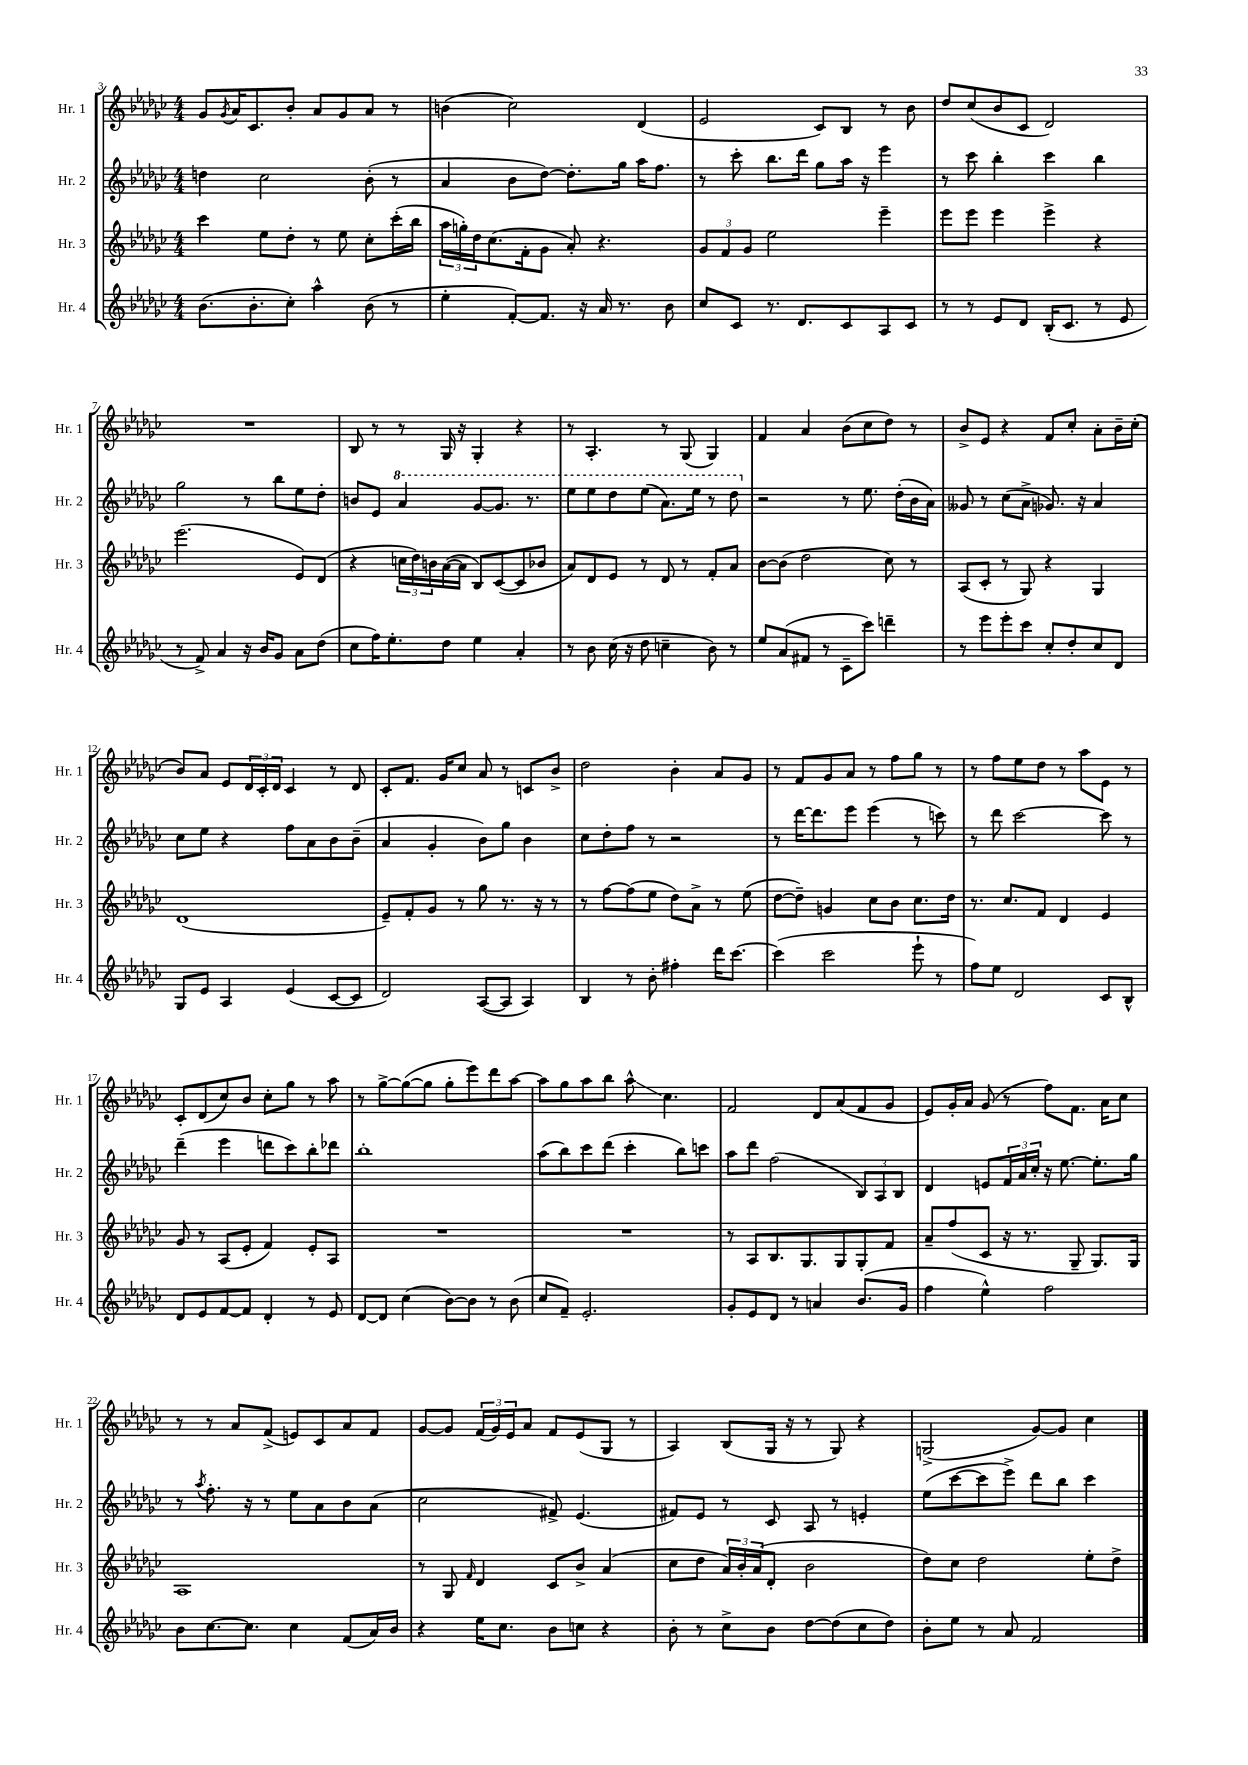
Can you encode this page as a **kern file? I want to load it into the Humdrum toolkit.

**kern	**kern	**kern	**kern
*staff4	*staff3	*staff2	*staff1
*clefG2	*clefG2	*clefG2	*clefG2
*k[b-e-a-d-g-c-]	*k[b-e-a-d-g-c-]	*k[b-e-a-d-g-c-]	*k[b-e-a-d-g-c-]
*M4/4	*M4/4	*M4/4	*M4/4
(8.b-	4ccc-	4dd	8g-
.	.	.	8qg-
.	.	.	16a-
8.b-'	.	.	8.c-
.	8ee-	2cc-	.
8cc-')	8dd-'	.	8b-'
4aa-^^	8r	.	8a-
.	8ee-	.	8g-
(8b-	8cc-'	(8b-'	8a-
8r	(16ccc-'	8r	8r
.	16bb-	.	.
=	=	=	=
4ee-'	24aa-	4a-	(4b
.	24gg')	.	.
.	24dd-	.	.
.	(8.cc-	.	.
[8f')	.	8b-	2cc-)
.	16f'	.	.
8.f]	8g-	[8dd-)	.
.	8a-')	8.dd-']	.
16r	.	.	.
16a-	4.r	.	.
8.r	.	16gg-	.
.	.	16aa-	(4d-
.	.	8.ff	.
8b-	.	.	.
=	=	=	=
8cc-	12g-	8r	2e-
.	12f	.	.
8c-	.	8ccc-'	.
.	12g-	.	.
8.r	2ee-	8.bb-	.
8.d-	.	16ddd-	.
.	.	8gg-	8c-)
8c-	.	16aa-	8B-
.	.	16r	.
8A-	4eee-~	4eee-	8r
8c-	.	.	8b-
=	=	=	=
8r	8eee-	8r	8dd-
8r	8eee-	8ccc-	(8cc-
8e-	4eee-	4bb-'	8b-
8d-	.	.	8c-
(16B-'	4eee-^	4ccc-	2d-)
8.c-	.	.	.
8r	4r	4bb-	.
8e-	.	.	.
=	=	=	=
8r	(2.eee-	2gg-	1r
8f^)	.	.	.
4a-	.	.	.
16r	.	8r	.
16b-	.	.	.
8g-	.	8bb-	.
8a-	8e-)	8ee-	.
(8dd-	(8d-	8dd-'	.
=	=	=	=
8cc-	4r	8b	8B-
16ff)	.	8e-	8r
8.ee-'	.	.	.
.	24cc	4aa-	8r
.	24dd-)	.	.
.	24b	.	.
8dd-	([16a-	.	16G-
.	16a-]	.	16r
4ee-	8B-)	[8gg-	4G-'
.	([8c-	8.gg-]	.
4a-'	8c-]	.	4r
.	.	8.r	.
.	8b-	.	.
=	=	=	=
8r	8a-)	8eee-	8r
8b-	8d-	8eee-	4.A-'
(16cc-	8e-	8ddd-	.
16r	.	.	.
8dd-	8r	(8eee-	.
4cc~	8d-	8.aa-)	8r
.	8r	.	(8G-
.	.	16eee-	.
8b-)	8f'	8r	4G-)
8r	8a-	8ddd-	.
=	=	=	=
8ee-	[8b-	2r	4f
(8a-	(8b-]	.	.
8f#	2dd-	.	4a-
8r	.	.	.
8c-~	.	8r	(8b-
8ccc-)	.	8.ee-	8cc-
4ddd~	8cc-)	.	8dd-)
.	.	(16dd-'	.
.	8r	16b-	8r
.	.	16a-)	.
=	=	=	=
8r	(8A-	8g--	8b-^
8eee-	8c-'	8r	8e-
8eee-'	8r	(8cc-	4r
8ccc-	8G-)	8a-^	.
8cc-'	4r	8.g-)	8f
8dd-'	.	.	8cc-'
.	.	16r	.
8cc-	4G-	4a-	8a-'
8d-	.	.	16b-~
.	.	.	(16cc-'
=	=	=	=
8G-	(1d-	8cc-	8b-)
8e-	.	8ee-	8a-
4A-	.	4r	8e-
.	.	.	24d-
.	.	.	24c-'
.	.	.	24d-
(4e-	.	8ff	4c-
.	.	8a-	.
[8c-	.	8b-	8r
8c-]	.	(8b-~	8d-
=	=	=	=
2d-)	8e-~)	4a-	8c-'
.	8f'	.	8.f
.	8g-	4g-'	.
.	.	.	16g-
.	8r	.	8cc-
([8A-	8gg-	8b-)	8a-
8A-]	8.r	8gg-	8r
4A-)	.	4b-	8c
.	16r	.	.
.	8r	.	8b-^
=	=	=	=
4B-	8r	8cc-	2dd-
.	[8ff	8dd-'	.
8r	(8ff]	8ff	.
8b-'	8ee-	8r	.
4ff#'	8dd-)	2r	4b-'
.	8a-^	.	.
16ddd-	8r	.	8a-
[8.ccc-	.	.	.
.	(8ee-	.	8g-
=	=	=	=
(4ccc-]	[8dd-	8r	8r
.	8dd-~])	[16ddd-	8f
.	.	8.ddd-]	.
2ccc-	4g	.	8g-
.	.	8eee-	8a-
.	8cc-	(4eee-	8r
.	8b-	.	8ff
8eee-`	8.cc-	8r	8gg-
8r	.	8ccc)	8r
.	16dd-	.	.
=	=	=	=
8ff)	8.r	8r	8r
8ee-	.	8ddd-	8ff
.	8.cc-	.	.
2d-	.	[2ccc-	8ee-
.	8f	.	8dd-
.	4d-	.	8r
.	.	.	8aa-
8c-	4e-	8ccc-]	8e-
8B-^^	.	8r	8r
=	=	=	=
8d-	8g-	(4ddd-~	8c-'
8e-	8r	.	(8d-
[8f	(8A-	4eee-	8cc-)
8f]	8e-'	.	8b-
4d-'	4f)	8ddd	8cc-'
.	.	8ccc-)	8gg-
8r	8e-'	8bb-'	8r
8e-	8A-	8ddd-	8aa-
=	=	=	=
[8d-	1r	1bb-'	8r
8d-]	.	.	[8gg-^
(4cc-	.	.	(8gg-_
.	.	.	8gg-]
[8b-)	.	.	8gg-'
8b-]	.	.	8eee-)
8r	.	.	8ddd-
(8b-	.	.	[8aa-
=	=	=	=
8cc-	1r	(8aa-	8aa-]
8f~)	.	8bb-)	8gg-
2.e-'	.	8ccc-	8aa-
.	.	(8ddd-	8bb-
.	.	4ccc-'	8aa-^^
.	.	.	4.cc-
.	.	8bb-)	.
.	.	8ccc	.
=	=	=	=
8g-'	8r	8aa-	2f
8e-	8A-	8ddd-	.
8d-	8.B-	(2ff	.
8r	.	.	.
.	8.G-	.	.
4a	.	.	8d-
.	8G-	.	(8a-
(8.b-	8G-'	12B-)	8f
.	.	12A-	.
.	8f	.	8g-
.	.	12B-	.
16g-	.	.	.
=	=	=	=
4ff	8a-~	4d-	8e-)
.	(8ff	.	16g-'
.	.	.	16a-
4ee-^^)	8c-	8e	(8g-
.	16r	24f	8r
.	.	24a-	.
.	8.r	.	.
.	.	24cc-'	.
2ff	.	16r	8ff)
.	.	[8.ee-	.
.	8G-~	.	8.f
.	8.G-)	8.ee-']	.
.	.	.	16a-
.	.	.	8cc-
.	16G-	16gg-	.
=	=	=	=
8b-	1A-	8r	8r
.	.	8qaa-	.
[8.cc-	.	8.ff'	8r
.	.	.	8a-
8.cc-]	.	16r	.
.	.	8r	(8f^
4cc-	.	8ee-	8e)
.	.	8a-	8c-
(8f	.	8b-	8a-
16a-)	.	(8a-	8f
16b-	.	.	.
=	=	=	=
4r	8r	2cc-	[8g-
.	8G-	.	8g-]
.	16qqf	.	.
16ee-	4d-	.	(24f
.	.	.	24g-)
8.cc-	.	.	.
.	.	.	24e-
.	.	.	8a-
8b-	8c-	8f#^)	8f
8cc	8b-^	(4.e-	(8e-
4r	(4a-	.	8G-
.	.	.	8r
=	=	=	=
8b-'	8cc-	8f#)	4A-)
8r	8dd-	8e-	.
8cc-^	24a-)	8r	(8B-
.	24b-'	.	.
.	(24a-	.	.
8b-	8d-'	8c-	16G-
.	.	.	16r
[8dd-	2b-	8A-	8r
(8dd-]	.	8r	8G-)
8cc-	.	4e'	4r
8dd-)	.	.	.
=	=	=	=
8b-'	8dd-)	(8ee-	(2G^
8ee-	8cc-	[8ccc-	.
8r	2dd-	8ccc-]	.
8a-	.	8eee-^)	.
2f	.	8ddd-	[8g-)
.	.	8bb-	8g-]
.	8ee-'	4ccc-	4cc-
.	8dd-^	.	.
==	==	==	==
*-	*-	*-	*-
